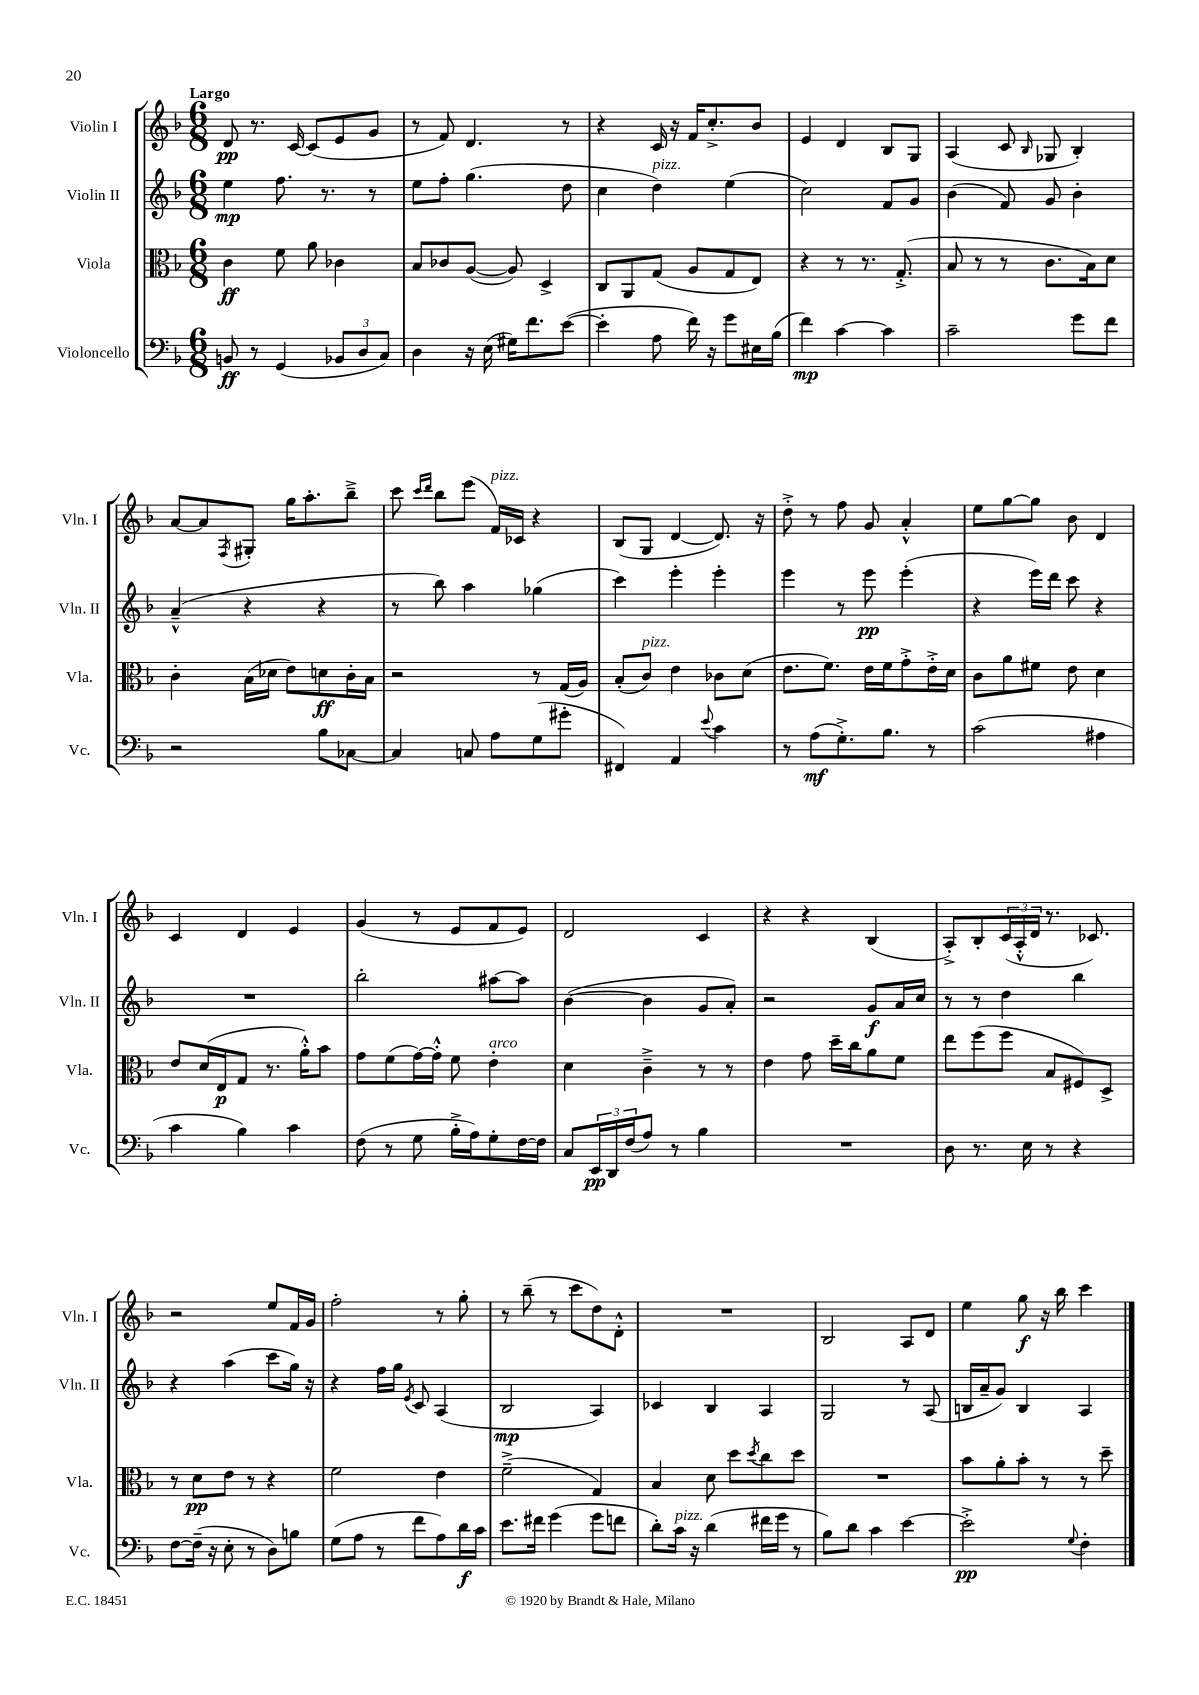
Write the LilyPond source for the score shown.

<<
\new StaffGroup <<
\new Staff = "s0" \with { instrumentName = "Violin I" shortInstrumentName = "Vln. I" } {
    \clef treble \key f \major \numericTimeSignature \time 6/8 \tempo "Largo"
    d'8\pp r8. c'16~ c'8( e'8 g'8 |
    r8 f'8) d'4. r8 |
    r4 c'16 r16 f'16 c''8.-.-> bes'8 |
    e'4 d'4 bes8 g8 |
    a4( c'8 \grace { bes16 } ges8 bes4-.) |
    a'8~ a'8 \acciaccatura { f8 } gis8-. g''16 a''8.-. bes''8---> |
    c'''8 \grace { c'''16 d'''16 } bes''8 e'''8( f'16^\markup { \italic "pizz." }) ces'16 r4 |
    bes8( g8 d'4~ d'8.) r16 |
    d''8-.-> r8 f''8 g'8 a'4-.-^ |
    e''8 g''8~ g''8 bes'8 d'4 |
    c'4 d'4 e'4 |
    g'4( r8 e'8 f'8 e'8) |
    d'2 c'4 |
    r4 r4 bes4( |
    a8-.->) bes8-. \tuplet 3/2 { c'16( a16-.-^ d'16 } r8. ces'8.) |
    r2 e''8 f'16 g'16 |
    f''2-. r8 g''8-. |
    r8 bes''8--( r8 c'''8 d''8) d'8-.-^ |
    R2. |
    bes2 a8 d'8 |
    e''4 g''8\f r16 bes''16 c'''4 \bar "|." |
}
\new Staff = "s1" \with { instrumentName = "Violin II" shortInstrumentName = "Vln. II" } {
    \clef treble \key f \major \numericTimeSignature \time 6/8
    e''4\mp f''8. r8. r8 |
    e''8 f''8-. g''4.( d''8 |
    c''4 d''4^\markup { \italic "pizz." }) e''4( |
    c''2) f'8 g'8 |
    bes'4( f'8) g'8 bes'4-. |
    a'4---^( r4 r4 |
    r8 bes''8) a''4 ges''4( |
    c'''4) e'''4-. e'''4-. |
    e'''4 r8 e'''8\pp e'''4-.( |
    r4 e'''16) d'''16 c'''8 r4 |
    R2. |
    bes''2-. ais''8~ ais''8 |
    bes'4~( bes'4 g'8 a'8-.) |
    r2 g'8\f a'16 c''16 |
    r8 r8 d''4 bes''4 |
    r4 a''4( c'''8 g''16) r16 |
    r4 f''16 g''16 \acciaccatura { e'8 } c'8 a4( |
    bes2\mp a4) |
    ces'4 bes4 a4 |
    g2 r8 a8( |
    b16 a'16-- g'8) b4 a4 \bar "|." |
}
\new Staff = "s2" \with { instrumentName = "Viola" shortInstrumentName = "Vla." } {
    \clef alto \key f \major \numericTimeSignature \time 6/8
    c'4\ff f'8 a'8 ces'4 |
    bes8 ces'8 a8~( a8) d4-> |
    c8 a,8 g8( a8 g8 e8) |
    r4 r8 r8. g8.-.->( |
    bes8 r8 r8 c'8. bes16) d'8 |
    c'4-. bes16( des'16 e'8) d'8\ff c'16-. bes16 |
    r2 r8 g16( a16) |
    bes8-.( c'8^\markup { \italic "pizz." }) e'4 ces'8 d'8( |
    e'8. f'8.) e'16 f'16 g'8-.-> e'16-.-> d'16 |
    c'8 a'8 fis'8 e'8 d'4 |
    e'8 d'16( e16\p g8 r8. a'16-.-^) bes'8 |
    g'8 f'8( g'16~) g'16-.-^ f'8 e'4-.^\markup { \italic "arco" } |
    d'4 c'4---> r8 r8 |
    e'4 g'8 d''16-- c''16 a'8 f'8 |
    e''8 f''8( f''8 bes8 fis8) d8-> |
    r8 d'8\pp e'8 r8 r4 |
    f'2 e'4 |
    f'2--->( g4) |
    bes4 d'8 d''8 \acciaccatura { d''8 } c''8 d''8 |
    R2. |
    bes'8 a'8-. bes'8-. r8 r8 d''8-- \bar "|." |
}
\new Staff = "s3" \with { instrumentName = "Violoncello" shortInstrumentName = "Vc." } {
    \clef bass \key f \major \numericTimeSignature \time 6/8
    b,8\ff r8 g,4( \tuplet 3/2 { bes,8 d8 c8) } |
    d4 r16 e16( gis16) f'8. e'8~( |
    e'4-. a8 f'16) r16 g'8 eis16 bes16( |
    f'4\mp) c'4~ c'4 |
    c'2-- g'8 f'8 |
    r2 bes8 ces8~ |
    ces4 c8 a8 g8( gis'8-. |
    fis,4) a,4 \appoggiatura { e'8 } c'4 |
    r8 a8\mf( g8.-.->) bes8. r8 |
    c'2( ais4 |
    c'4 bes4) c'4 |
    f8( r8 g8 bes16-.-> a16) g8-. f16~ f16 |
    c8 \tuplet 3/2 { e,16\pp d,16 f16( } a8) r8 bes4 |
    R2. |
    d8 r8. e16 r8 r4 |
    f8~ f16--( r16 e8-. r8 d8) b8 |
    g8( a8 r8 f'8 a8) d'16\f c'16 |
    e'8. fis'16 g'4( g'8 f'8 |
    d'8-.) c'16^\markup { \italic "pizz." } r16 d'4( fis'16 g'16 r8 |
    bes8) d'8 c'4 e'4~ |
    e'2-.->\pp \appoggiatura { g8 } f4-. \bar "|." |
}
>>
>>
\layout { \context { \Score \remove "Bar_number_engraver" } }
